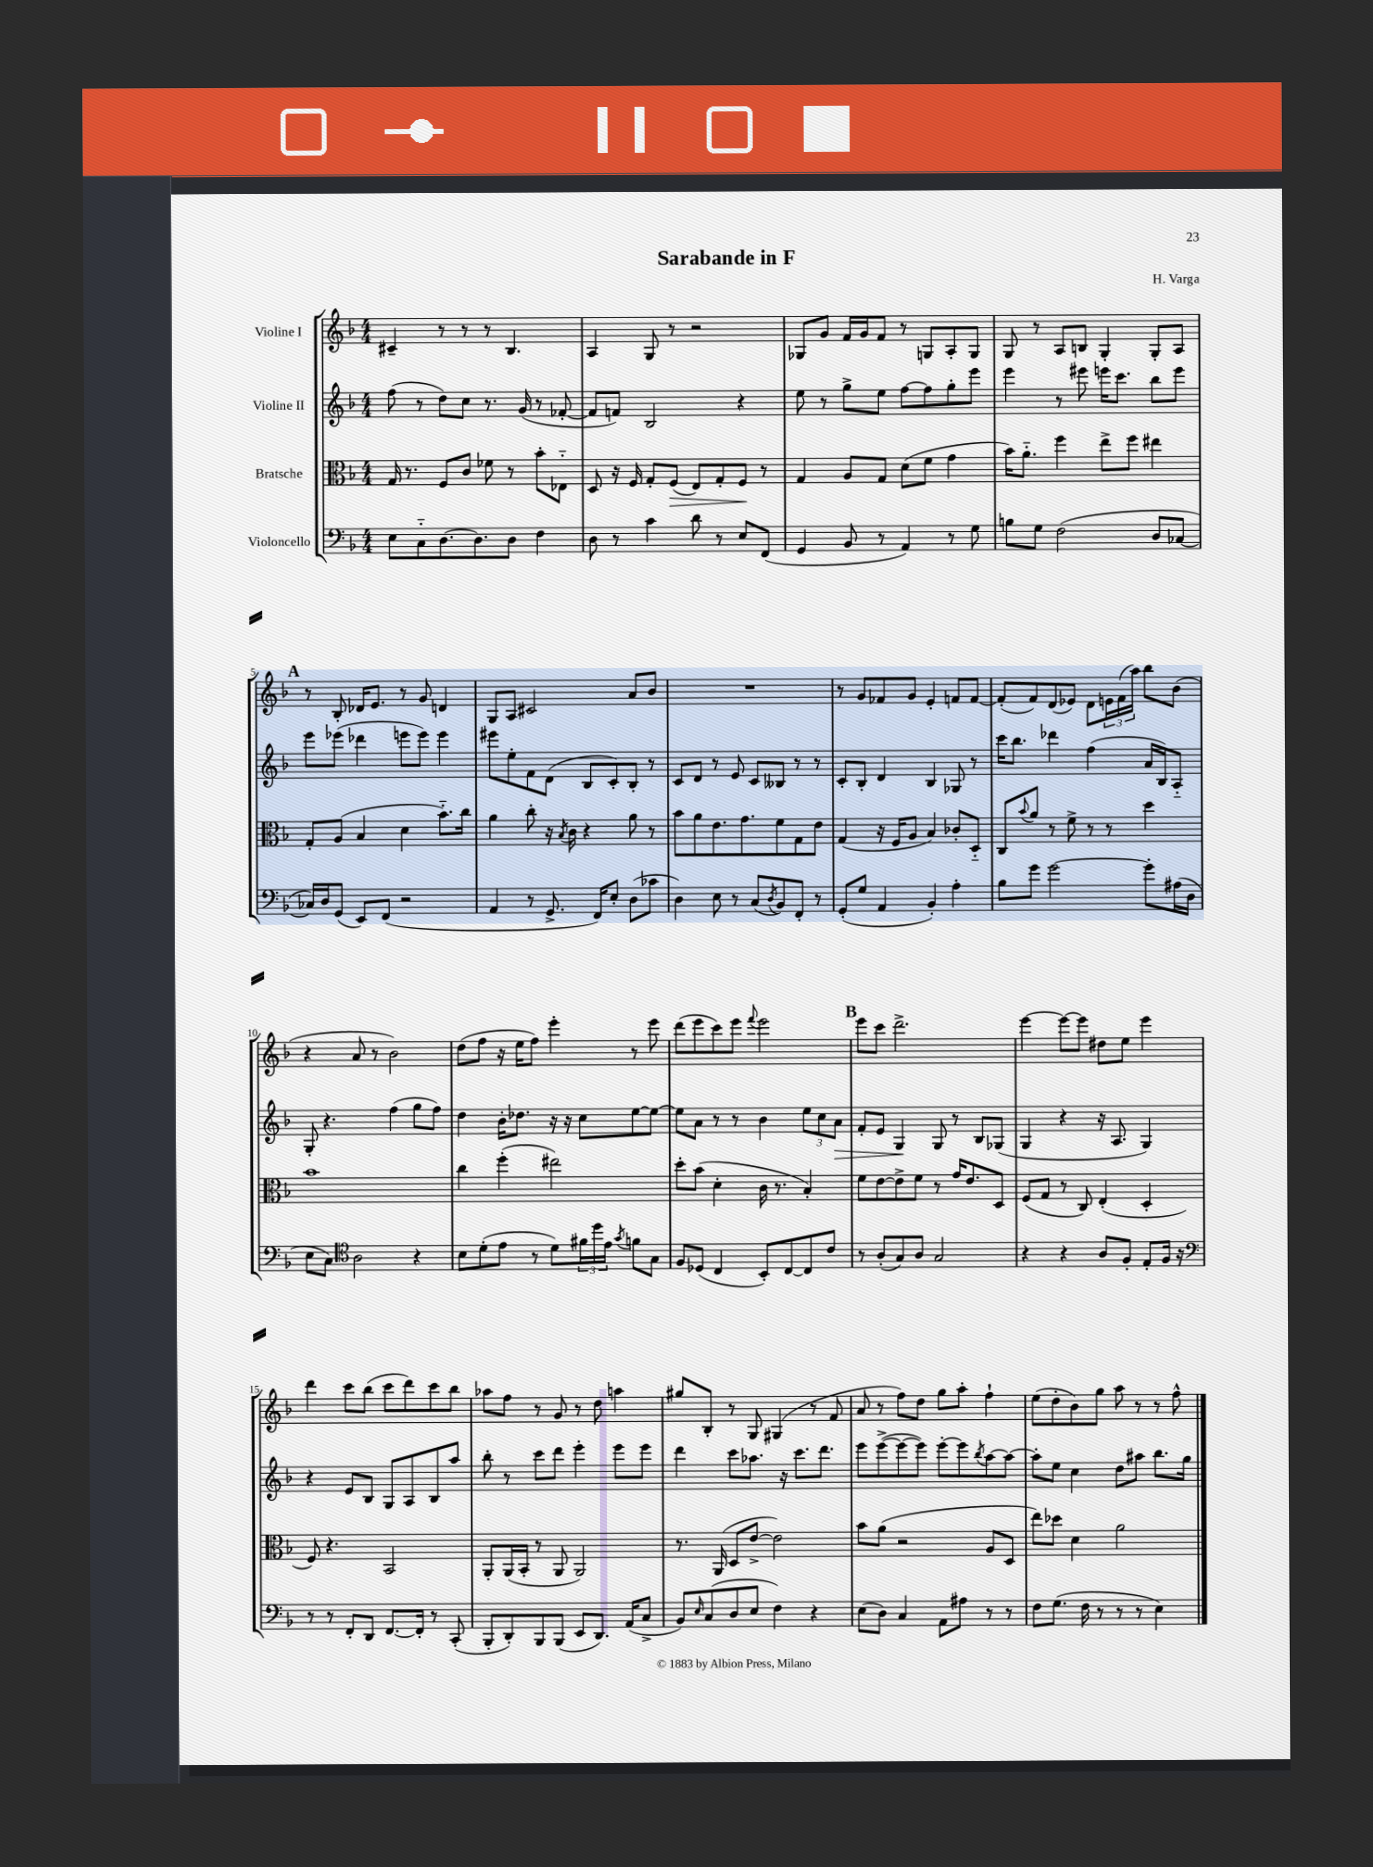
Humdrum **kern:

**kern	**kern	**kern	**kern
*staff4	*staff3	*staff2	*staff1
*clefF4	*clefC3	*clefG2	*clefG2
*k[b-]	*k[b-]	*k[b-]	*k[b-]
*M4/4	*M4/4	*M4/4	*M4/4
8E\L	16G/	(8ff\	4c#~/
.	8.r	.	.
8C'~\	.	8r	.
[8.D\	8F/L	8dd\L)	8r
.	8c/J	8cc\J	8r
8.D\]	.	.	.
.	8f-\	8.r	8r
8D\J	8r	.	4.B-/
.	.	(16g/	.
4F\	8b-'\L	8r	.
.	8E-'~\J	[8f-'/	.
=	=	=	=
8D\	8D/	8f-/]L	4A/
8r	16r	8f/J)	.
.	16F/	.	.
4c\	8G'/L	2B-/	8G/
.	(8F/J	.	8r
8d\	8E/L)	.	2r
8r	8G'/	.	.
8E/L	8F/J	4r	.
(8FF/J	8r	.	.
=	=	=	=
4GG/	4G/	8ee\	8G-/L
.	.	8r	8g/J
8BB-/	8A/L	8gg^\L	16f/LL
.	.	.	16g/J
8r	8G/J	8ee\J	8f/J
4AA/)	(8d\L	[8ff\L	8r
.	8f\J	8ff\]	8G/L
8r	4g\	8gg'\	8A'/
8G\	.	8eee\J	8G/J
=	=	=	=
8B\L	16b-\LK)	4eee\	8G/
.	8.a'~\J	.	.
8G\J	.	.	8r
(2F\	4ff\	8r	8A/L
.	.	8eee#\	8B/J
.	8ee^\L	16eee\LK	4G'/
.	.	8.ccc\J	.
.	8ff\J	.	.
8D/L	4ee#\	8bb-\L	8G'/L
[8C-/J	.	8eee\J	8A/J
=	=	=	=
16C-/]LL)	8G'/L	8eee\L	8r
16D/J	.	.	.
(8GG/J	(8A/J	(8eee-\J	8B-'/
8EE/L)	4B-/	4ddd-\	16d-/LK
.	.	.	8.e/J
(8FF/J	.	.	.
2r	4d\	8eee\L	8r
.	.	8eee\J)	8g/
.	8.b-'~\L)	4eee\	4d/
.	16cc\Jk	.	.
=	=	=	=
4AA/	4a\	8eee#\L	8G/L
.	.	8ee'\	8A/J
8r	8cc'\	8f\	2c#/
8.GG^/	16r	(8d\J	.
.	8qB-/	.	.
.	16c\	.	.
.	4r	8B-/L	.
16FF/LK)	.	.	.
8E'/J	.	8c'/)	.
(8D\L	8a\	8B-'/J	8a/L
8c-\J	8r	8r	8b-/J
=	=	=	=
4D\)	8b-\L	8c/L	1r
.	8a\	8d/J	.
8E\	8.e\	8r	.
8r	.	8e/	.
.	8.g\	.	.
(8C/L	.	8c/L	.
8qD/	.	.	.
8BB-/)	8f\	8B--/J	.
8FF'/J	8G\	8r	.
8r	8e\J	8r	.
=	=	=	=
(8GG'/L	(4G/	8c'/L	8r
8G/J	.	8B-'/J	8g/L
4AA/	16r	4d/	8f-/
.	16F/LK	.	.
.	8A/J	.	8g/J
4BB-'/)	4B-/)	4B-/	4e'/
4A'\	8c-'/L	8G-/	8f/L
.	8D'~/J	8r	[8f/J
=	=	=	=
8B-\L	8C/L	16ccc\LK	(8f'/]L
.	.	8.bb-\J	.
.	8qqb-/	.	.
8g\J	8a/J	.	8f/)
[2g\	8r	4ddd-\	(8d/
.	8f^\	.	8e-/J)
.	8r	(4ff\	8d\L
.	8r	.	24e\L
.	.	.	(24f\
.	.	.	24aa\JJ)
8g'\]L	4dd\	16a/LL	8bb-\L
.	.	16B-/J)	.
(16A#\L	.	8A'~/J	(8b-\J
16D\JJ	.	.	.
=	=	=	=
8E\L	1b-	8G'/	4r
8C\J)	.	4.r	.
*clefC4	*	*	*
2A\	.	.	8a/
.	.	.	8r
.	.	(4ff\	2b-\)
4r	.	8gg\L	.
.	.	8ff\J)	.
=	=	=	=
8B-\L	4cc\	4dd\	(8dd\L
(8d'\	.	.	8ff\J
8e\J	(4ff'\	16b-'\LK	16r
.	.	8.dd-\J	16ee\LK
8r	.	.	8ff\J)
8d\L)	2ee#\)	16r	4eee'\
.	.	16r	.
24f#\L	.	8cc\L	.
24dd\	.	.	.
24e\JJ	.	.	.
8qg/	.	.	.
8f\L	.	[8ee\	8r
8G\J	.	8ee\_J	8eee\
=	=	=	=
8F/L	8dd'\L	8ee\]L	(8ddd\L
(8D-/J	(8b-\J	8a\J	8eee\
4C/	4d'\	8r	8ccc\)
.	.	8r	8eee\J
.	.	.	8qqfff/
8BB-'/L)	16c\	4b-\	2eee\
.	8.r	.	.
[8C/	.	.	.
8C/]	4B-'/)	12ee\L	.
.	.	12cc\	.
8c/J	.	.	.
.	.	12a\J	.
=	=	=	=
8r	8f\L	8f'/L	8eee\L
(8A'/L	[8e\	8e/J	8ccc\J
8G/)	8e^\]	4G/	2.ddd^\
8A/J	8f\J	.	.
2G/	8r	8G/	.
.	16g/LK	8r	.
.	8.e/	.	.
.	.	8B-/L	.
.	8D/J	(8G-/J	.
=	=	=	=
4r	(8F/L	4G/	[4eee\
.	8G/J	.	.
4r	8r	4r	8eee\_L
.	8C/)	.	8eee\]J
8A/L	(4E'/	16r	8dd#\L
.	.	8.A/	.
8F'/J	.	.	8ee\J
8E'/L	4D'/	4G/)	4eee\
16F/Jk	.	.	.
16r	.	.	.
=	=	=	=
*clefF4	*	*	*
8r	8F/)	4r	4ddd\
8r	4.r	.	.
8FF'/L	.	8e/L	8ccc\L
8DD/J	.	8B-/J	(8bb-\J
[8.FF/L	2BB-/	8G/L	8ccc\L
.	.	8A/	8ddd\)
16FF'/]Jk	.	.	.
8r	.	8B-/	8ccc\
(8CC'/	.	8aa/J	8bb-\J
=	=	=	=
8BBB-'/L	8AA'/L	8bb-'\	8aa-\L
8DD'/)	(16AA/L	8r	8ff\J
.	16BB-'/JJ	.	.
8BBB-/	8r	8ccc\L	8r
(8BBB-/J	8AA/	8ddd\J	8g/
8EE/L	2AA/)	4eee'\	8r
8.DD/J)	.	.	8dd\
.	.	8eee\L	4aa\
(16AA/LK	.	.	.
8C^/J	.	8eee\J	.
=	=	=	=
8BB-/L)	8.r	4ddd\	8gg#/L
16qqE/	.	.	.
(8C/	.	.	8B-'/J
.	(16AA/	.	.
8D/	8D/L	8ccc\L	8r
8E/J	[8e^/J	8.aa-\J	8G/
4F\)	2e\])	.	(4G#/
.	.	16r	.
.	.	8.ccc\L	.
4r	.	.	8r
.	.	8.ddd\J	.
.	.	.	8f/
=	=	=	=
(8E\L	8b-\L	8eee\L	8a/
8D\J)	(8a\J	([8eee^\	8r
4C/	2r	8eee\_	8ff\L)
.	.	8eee\]J)	8dd\J
8AA\L	.	[8eee'\L	8gg\L
8A#\J	.	8eee\]	8aa'\J
.	.	8qbb-/	.
8r	8A/L	[8aa\	4ff`\
8r	8D/J	8aa\_J	.
=	=	=	=
8F\L	8ee\L)	8aa'\]L	(8ee\L
(8.G\J	8dd-\J	8ee\J	8dd'\
.	4d\	4cc\	8b-\)
16F\	.	.	.
8r	.	.	8gg\J
8r	2a\	8dd\L	8aa\
8r	.	8aa#\J	8r
4E\)	.	8.bb-\L	8r
.	.	.	8ff^^\
.	.	16gg\Jk	.
==	==	==	==
*-	*-	*-	*-
